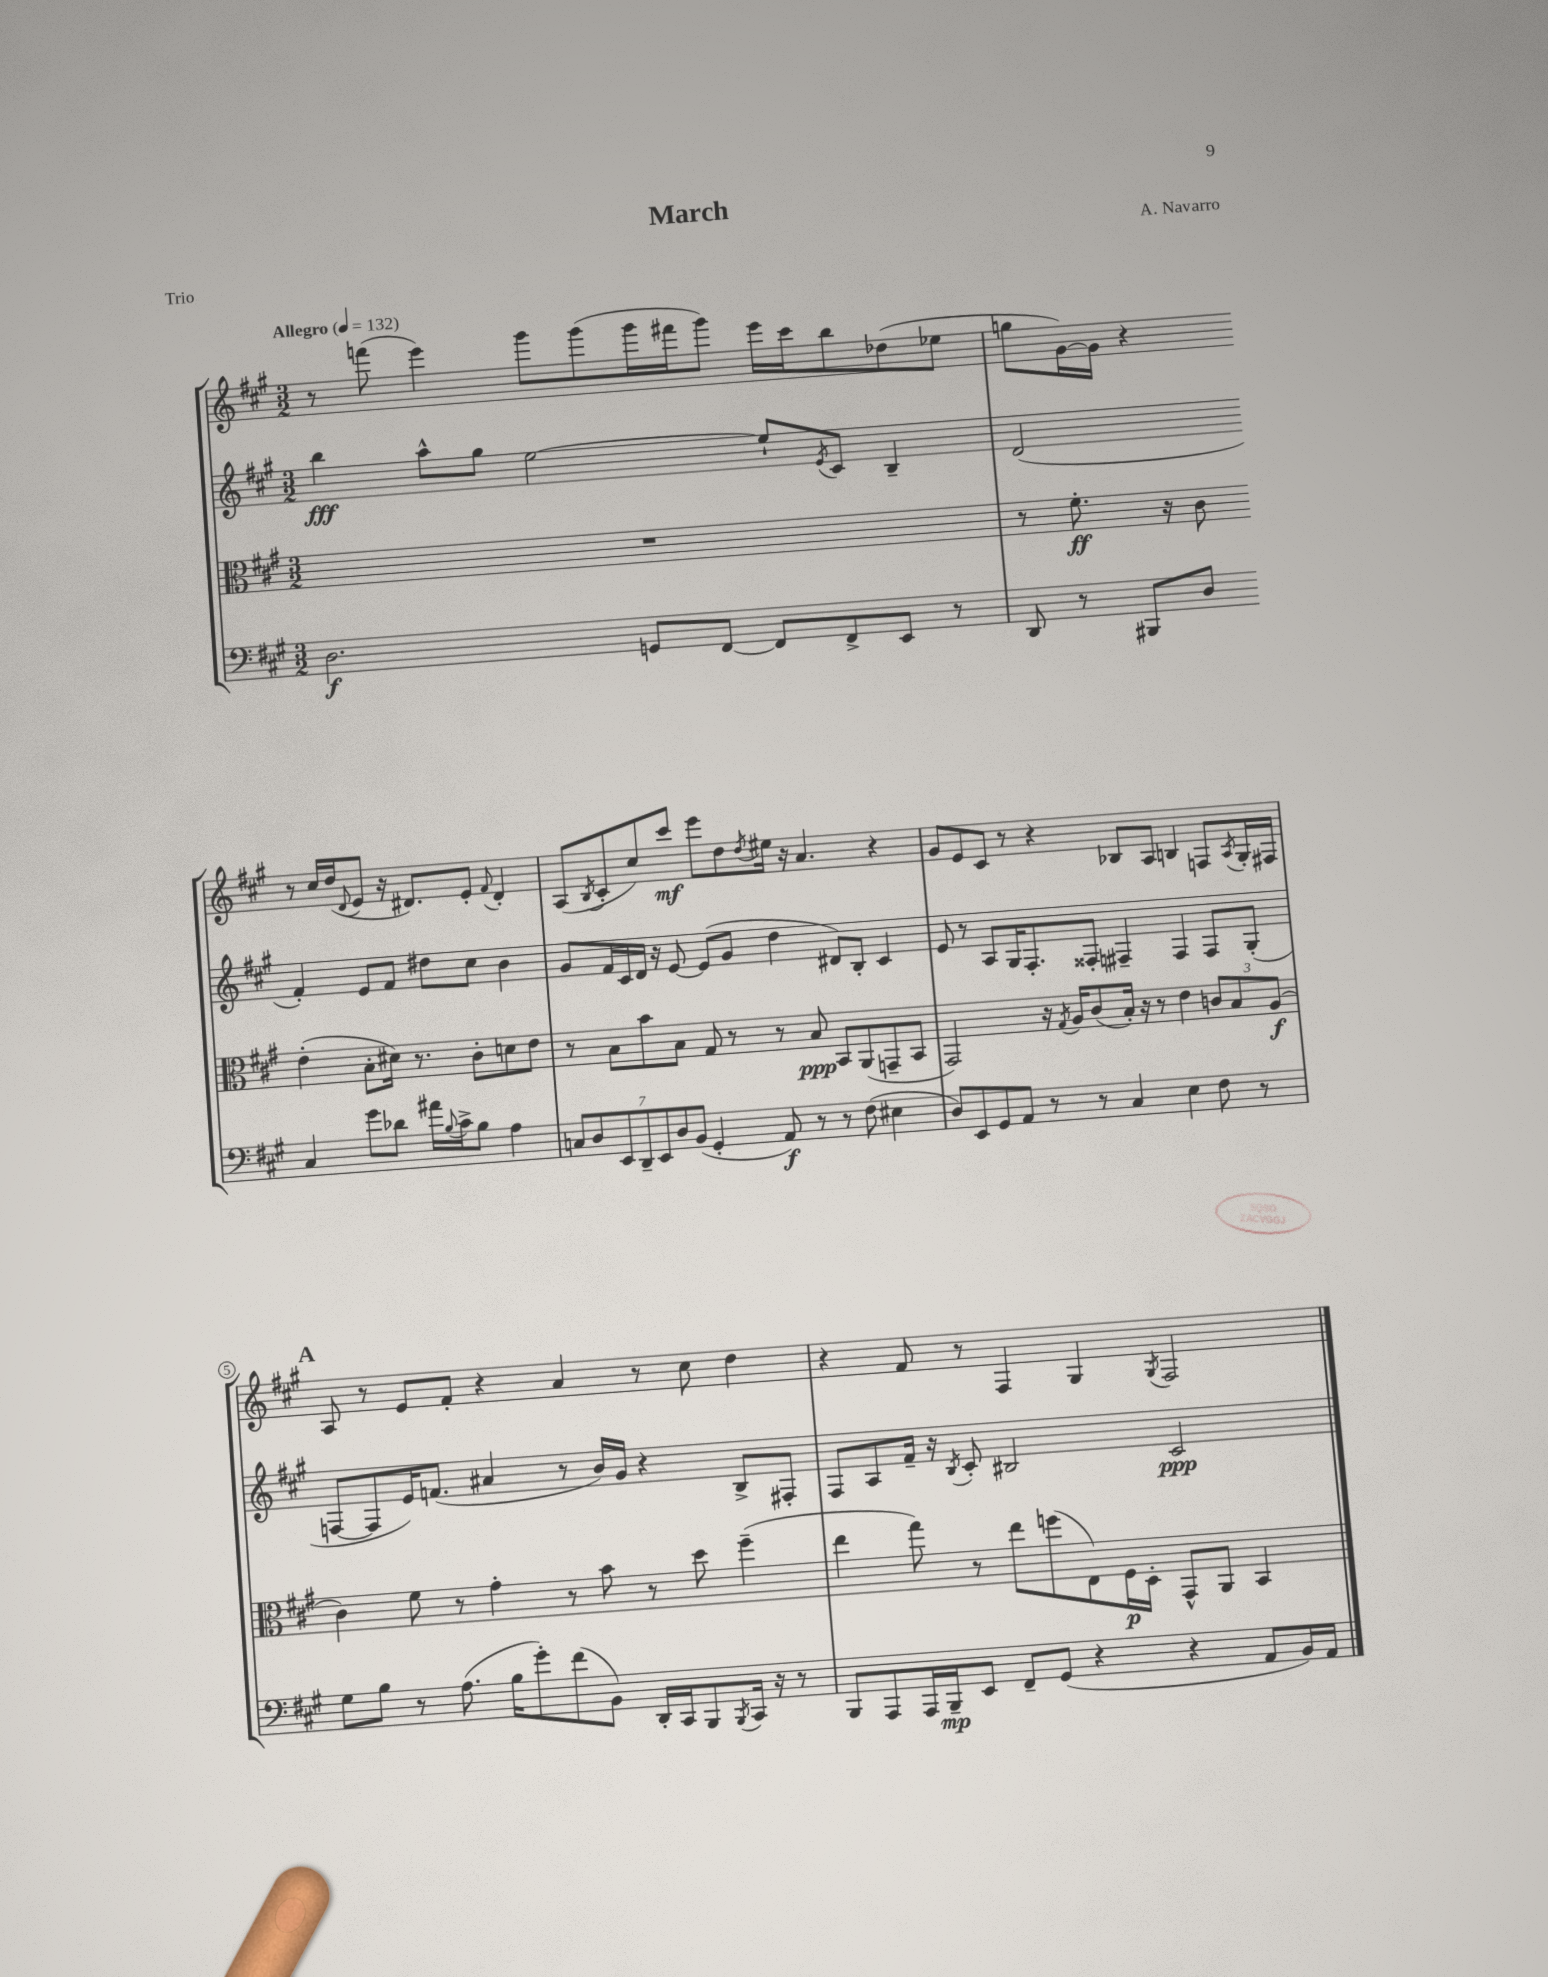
\header { title = "March" composer = "A. Navarro" piece = "Trio" }
<<
\new StaffGroup <<
\new Staff = "s0" {
    \clef treble \key a \major \numericTimeSignature \time 3/2 \tempo "Allegro" 4 = 132
    r8 f'''8( e'''4) gis'''8 gis'''8( gis'''16 fis'''16 gis'''8) e'''16 cis'''16 b''8 des''8( ees''8 |
    g''8 gis'16~) gis'16 r4 r8 cis''16 d''16( \appoggiatura { d'8 } e'8 r16 dis'8.) e'8-. \appoggiatura { fis'8 } dis'4-. |
    a8( \acciaccatura { b8 } cis'8-. cis''8) cis'''8\mf e'''8 d''8 \acciaccatura { d''8 } eis''16 r16 a'4. r4 |
    gis'8 e'8 cis'8 r8 r4 bes8 a8 b4 f8 \acciaccatura { a8 } gis16-. fis16 |
    \mark \markup { \bold "A" } a8 r8 e'8 fis'8-. r4 a'4 r8 cis''8 d''4 |
    r4 fis'8 r8 fis4 gis4 \acciaccatura { gis8 } fis2 \bar "|." |
}
\new Staff = "s1" {
    \clef treble \key a \major \numericTimeSignature \time 3/2
    b''4\fff a''8-^ gis''8 e''2~ e''8-! \acciaccatura { e'8 } cis'8 b4-- |
    d'2( fis'4-.) e'8 fis'8 dis''8 cis''8 b'4 |
    gis'8 fis'16 cis'16 d'16 r16 e'8~ e'8( gis'8 d''4 dis'8) b8-. cis'4 |
    e'8 r8 a8 gis16 fis8.-. fisis8-. fis4-- fis4 fis8 gis8-.( |
    \mark \markup { \bold "A" } f8~ f8 e'16) f'8.( ais'4 r8 b'16) gis'16 r4 b8-> fis8-. |
    fis8 a8 fis'16-- r16 \acciaccatura { b8 } cis'8-. bis2 cis'2\ppp \bar "|." |
}
\new Staff = "s2" {
    \clef alto \key a \major \numericTimeSignature \time 3/2
    R1. |
    r8 fis'8.-.\ff r16 cis'8 e'4-.( b8-. dis'16) r8. cis'8-. d'8 e'8 |
    r8 b8 b'8 b8 gis8 r8 r8 b8\ppp b,8 a,8( g,8-- b,8 |
    gis,2) r16 \acciaccatura { gis8 } a16 cis'8( b16-.) r16 r8 e'4 \tuplet 3/2 { c'8 b8 a8\f( } |
    \mark \markup { \bold "A" } cis'4) fis'8 r8 gis'4-. r8 b'8 r8 d''8 fis''4--( |
    e''4 gis''8) r8 e''8 f''8( e8) fis16\p d16-. gis,8-^ a,8 b,4 \bar "|." |
}
\new Staff = "s3" {
    \clef bass \key a \major \numericTimeSignature \time 3/2
    d2.\f g,8 fis,8~ fis,8 fis,8-> e,8 r8 |
    d,8 r8 bis,,8 d8 cis4 gis'8 des'8 ais'16 \appoggiatura { b8 } cis'16-> b8 a4 |
    \tuplet 7/4 { c8 d8 e,8 d,8-- e,8 d8 b,8( } gis,4-. a,8\f) r8 r8 fis8( eis4 |
    d8) e,8 gis,8 a,8 r8 r8 cis4 e4 fis8 r8 |
    \mark \markup { \bold "A" } gis8 b8 r8 a8.( b16 gis'8-.) fis'8( b,8) d,16-. cis,16 b,,8 \acciaccatura { b,,8 } cis,16 r16 r8 |
    b,,8 a,,8 a,,16 b,,16--\mp e,8 fis,8-- gis,8( r4 r4 a,8 b,16) a,16 \bar "|." |
}
>>
>>
\layout { \context { \Score \override BarNumber.stencil = #(make-stencil-circler 0.1 0.3 ly:text-interface::print) } }
